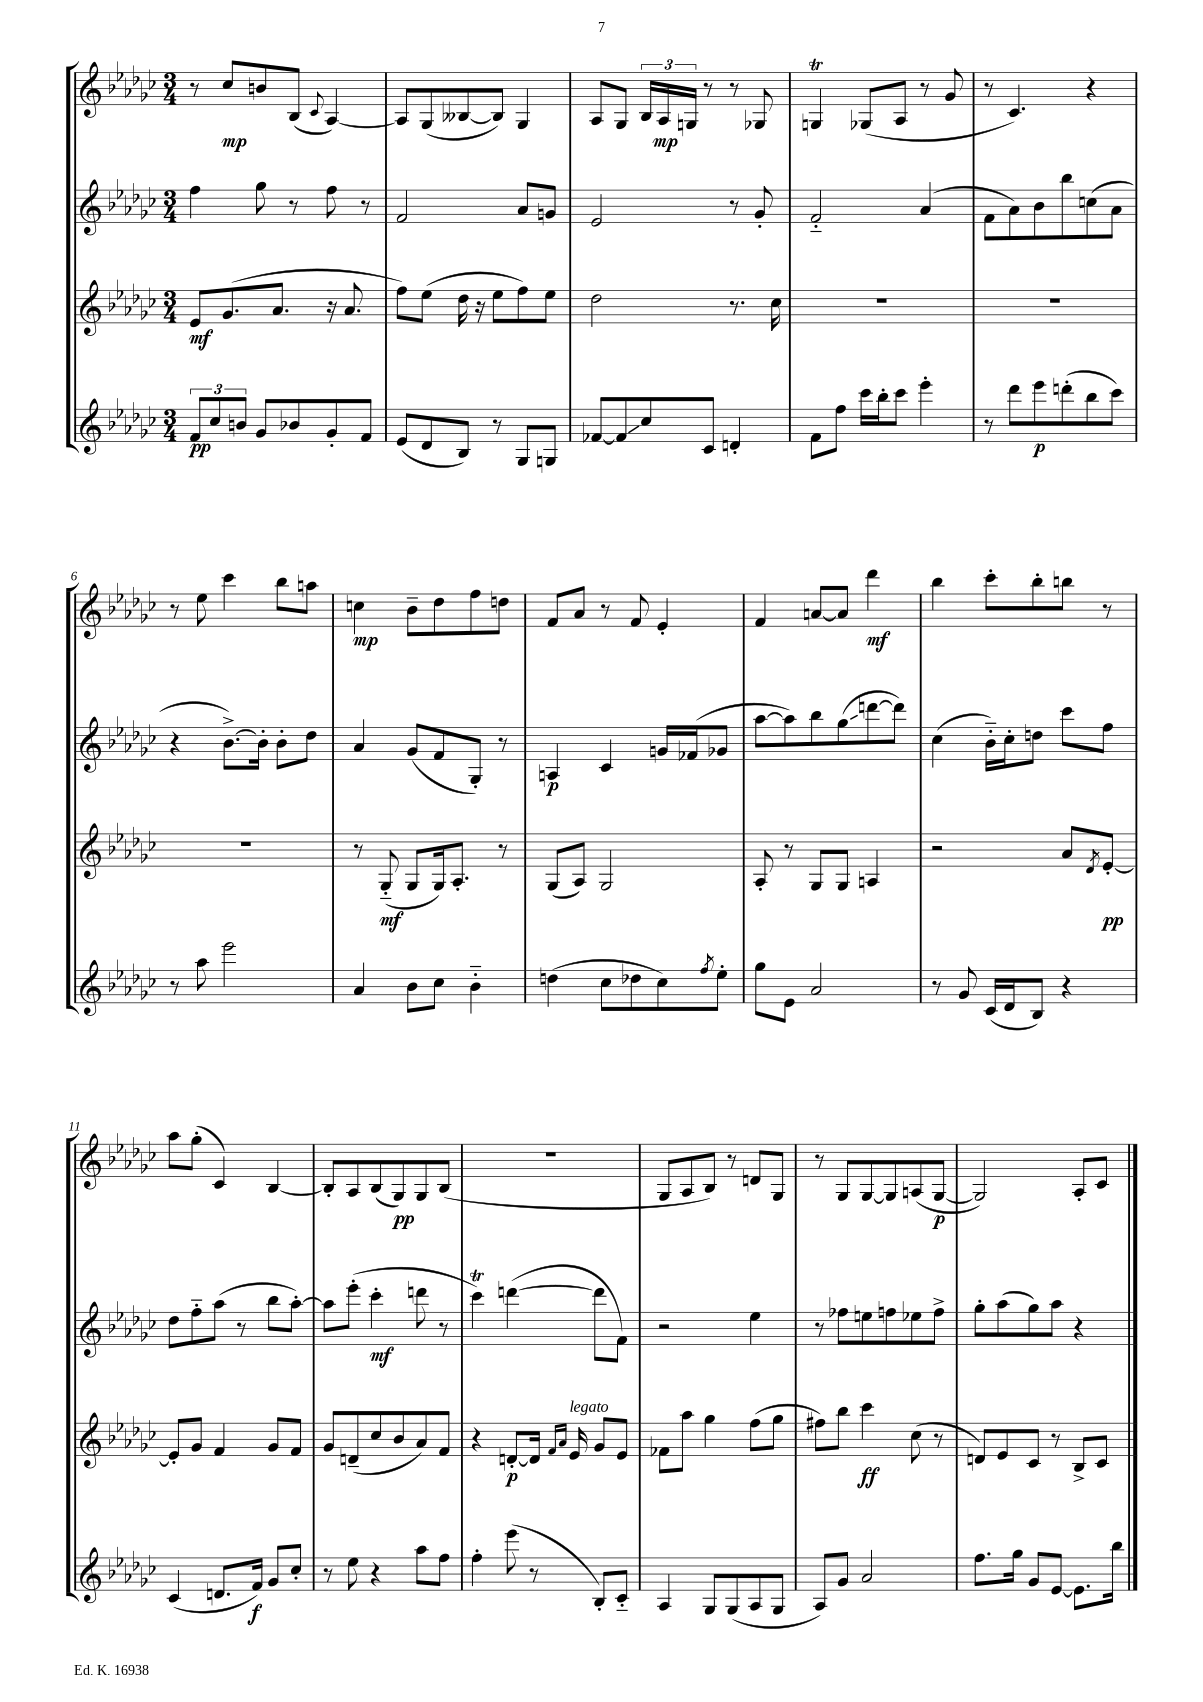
<<
\new StaffGroup <<
\new Staff = "s0" {
    \clef treble \key ges \major \numericTimeSignature \time 3/4
    r8 ces''8\mp b'8 bes8( \appoggiatura { ces'8 } aes4~) |
    aes8 ges8( beses8~ beses8) ges4 |
    aes8 ges8 \tuplet 3/2 { bes16 aes16\mp g16 } r8 r8 ges8 |
    g4\trill ges8( aes8 r8 ges'8 |
    r8 ces'4.) r4 |
    r8 ees''8 ces'''4 bes''8 a''8 |
    c''4\mp bes'8-- des''8 f''8 d''8 |
    f'8 aes'8 r8 f'8 ees'4-. |
    f'4 a'8~ a'8 des'''4\mf |
    bes''4 ces'''8-. bes''8-. b''8 r8 |
    aes''8 ges''8-.( ces'4) bes4~ |
    bes8-. aes8 bes8( ges8\pp) ges8 bes8( |
    R2. |
    ges8 aes8 bes8) r8 d'8 ges8 |
    r8 ges8 ges8~ ges8 a8( ges8~\p |
    ges2) aes8-. ces'8 \bar "|." |
}
\new Staff = "s1" {
    \clef treble \key ges \major \numericTimeSignature \time 3/4
    f''4 ges''8 r8 f''8 r8 |
    f'2 aes'8 g'8 |
    ees'2 r8 ges'8-. |
    f'2-_ aes'4( |
    f'8 aes'8) bes'8 bes''8 c''8( aes'8 |
    r4 bes'8.~->) bes'16-. bes'8-. des''8 |
    aes'4 ges'8( f'8 ges8-.) r8 |
    a4\p ces'4 g'16 fes'16( ges'8 |
    aes''8~ aes''8) bes''8 ges''8\glissando( d'''8~ d'''8) |
    ces''4( bes'16-_) ces''16-. d''8 ces'''8 f''8 |
    des''8 f''8-_ aes''8( r8 bes''8 aes''8~-.) |
    aes''8 ees'''8-.( ces'''4-.\mf d'''8 r8 |
    ces'''4\trill) d'''4~( d'''8 f'8) |
    r2 ees''4 |
    r8 fes''8 e''8 f''8 ees''8 f''8-> |
    ges''8-. aes''8( ges''8) aes''8 r4 \bar "|." |
}
\new Staff = "s2" {
    \clef treble \key ges \major \numericTimeSignature \time 3/4
    ees'8\mf ges'8.( aes'8. r16 aes'8. |
    f''8) ees''8( des''16 r16 ees''8 f''8) ees''8 |
    des''2 r8. ces''16 |
    R2. |
    R2. |
    R2. |
    r8 ges8-_\mf( ges8 ges16) aes8.-. r8 |
    ges8( aes8) ges2 |
    aes8-. r8 ges8 ges8 a4 |
    r2 aes'8 \acciaccatura { des'8 } ees'8~-.\pp |
    ees'8-. ges'8 f'4 ges'8 f'8 |
    ges'8 d'8--( ces''8 bes'8 aes'8) f'8 |
    r4 d'8~-.\p d'16 \grace { f'16 aes'16 } ees'16^\markup { \italic "legato" } ges'8 ees'8 |
    fes'8 aes''8 ges''4 f''8( ges''8 |
    fis''8) bes''8 ces'''4\ff ces''8( r8 |
    d'8) ees'8 ces'8 r8 bes8-> ces'8 \bar "|." |
}
\new Staff = "s3" {
    \clef treble \key ges \major \numericTimeSignature \time 3/4
    \tuplet 3/2 { f'8\pp ces''8 b'8 } ges'8 bes'8 ges'8-. f'8 |
    ees'8( des'8 bes8) r8 ges8 g8 |
    fes'8~ fes'8\glissando ces''8 ces'8 d'4-. |
    f'8 f''8 ces'''16 bes''16-. ces'''8 ees'''4-. |
    r8 des'''8 ees'''8\p d'''8-.( bes''8 ces'''8) |
    r8 aes''8 ees'''2 |
    aes'4 bes'8 ces''8 bes'4-_ |
    d''4( ces''8 des''8 ces''8) \acciaccatura { f''8 } ees''8-. |
    ges''8 ees'8 aes'2 |
    r8 ges'8 ces'16( des'16 bes8) r4 |
    ces'4( d'8. f'16\f) ges'8 ces''8-. |
    r8 ees''8 r4 aes''8 f''8 |
    f''4-. ees'''8( r8 bes8-.) ces'8-_ |
    aes4 ges8 ges8( aes8 ges8 |
    aes8) ges'8 aes'2 |
    f''8. ges''16 ges'8 ees'8~ ees'8. bes''16 \bar "|." |
}
>>
>>
